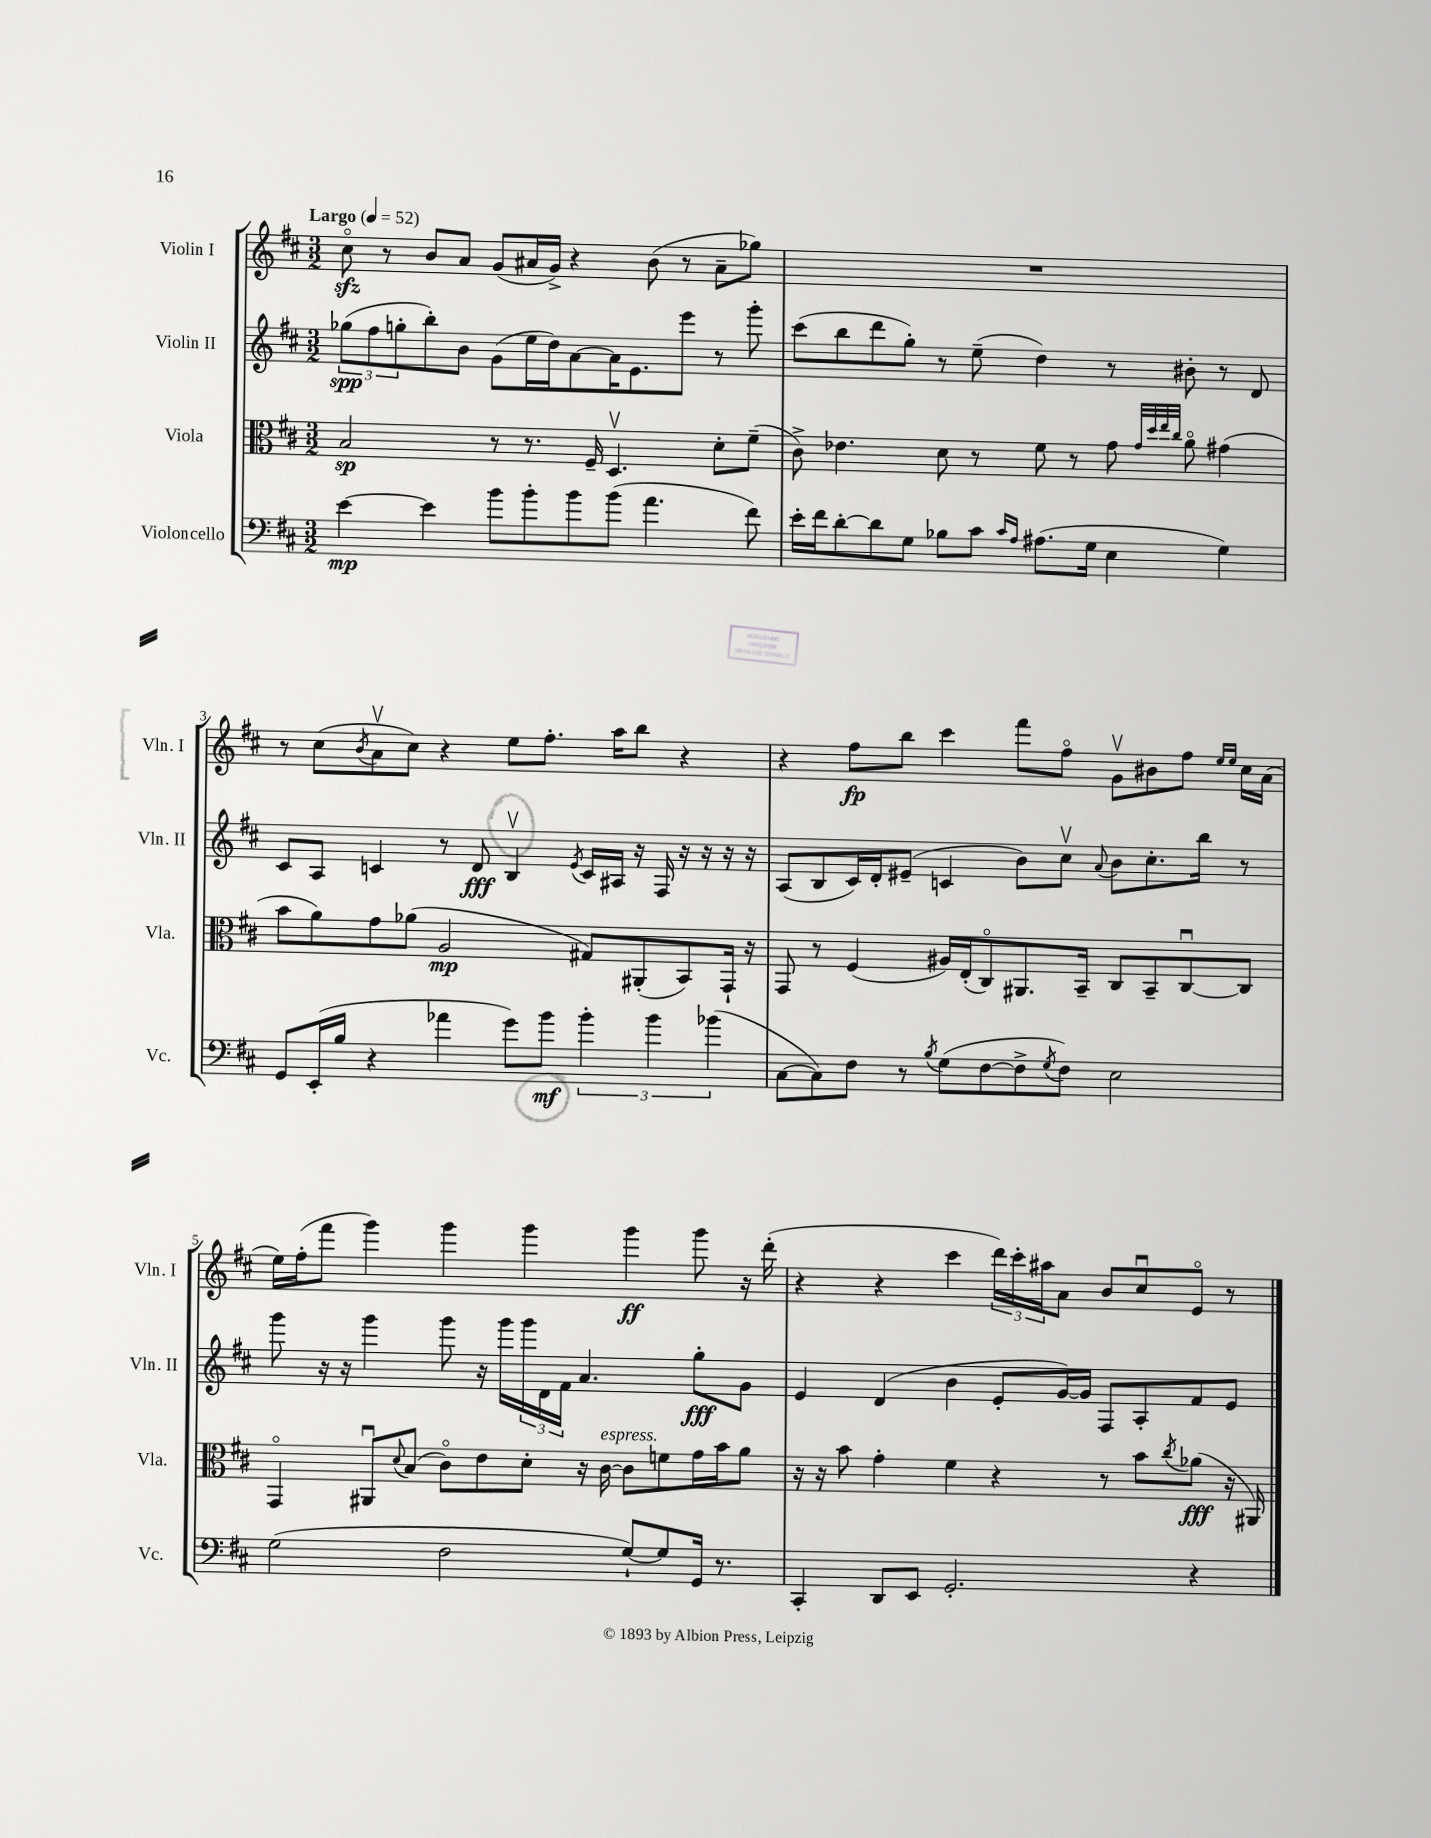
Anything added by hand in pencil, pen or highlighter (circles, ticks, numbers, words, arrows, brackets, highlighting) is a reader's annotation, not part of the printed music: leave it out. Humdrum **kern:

**kern	**kern	**kern	**kern
*staff4	*staff3	*staff2	*staff1
*clefF4	*clefC3	*clefG2	*clefG2
*k[f#c#]	*k[f#c#]	*k[f#c#]	*k[f#c#]
*M3/2	*M3/2	*M3/2	*M3/2
*MM52	*MM52	*MM52	*MM52
[4e	2B	(12gg-	8cc#o
.	.	12ff#	.
.	.	.	8r
.	.	12gg'	.
4e]	.	8bb')	8b
.	.	8b	8a
8b	8r	(8g	(8g
8b'	8.r	16ee	16a#
.	.	16dd)	16g^)
8b	.	[8a	4r
.	16F#~	.	.
(8b	4.Dv	16a]	.
.	.	8.e	.
4.a	.	.	(8b
.	.	8eee	8r
.	8d'	8r	8a#~
8f#)	(8f#~	8ggg'	8gg-)
=	=	=	=
16e'	8c#^)	(8ccc#	1.r
16f#	.	.	.
[8d'	4.e-	8bb	.
8d]	.	8ddd	.
8G	.	8gg')	.
8B-	8d	8r	.
8c#	8r	(8ee~	.
16qqc#	.	.	.
16qqA	.	.	.
(8.A#	8f#	4dd)	.
.	8r	.	.
16G	.	.	.
4E	8g	8r	.
.	32qqg	.	.
.	32qqdd	.	.
.	32qqee	.	.
.	32qqcc#	.	.
.	8ao	8b#'	.
4G)	(4g#	8r	.
.	.	8d	.
=	=	=	=
8GG	8b	8c#	8r
(16EE'	8a)	8A	(8cc#
16B	.	.	.
.	.	.	8qb
4r	8g	4c	8av
.	(8a-	.	8cc#)
4a-	2A	8r	4r
.	.	8d	.
8g)	.	4Bv	8ee
8b	.	.	8.ff#'
.	.	8qe	.
6b'	8G#)	16c	.
.	.	16A#	16aa
.	(8AA#'	16r	8bb
6b	.	.	.
.	.	16F#	.
.	8BB)	16r	4r
.	.	16r	.
(6b-	.	.	.
.	16GG`	16r	.
.	16r	16r	.
=	=	=	=
[8C#	8GG	(8A	4r
8C#])	8r	8B	.
8F#	(4F#	16c#)	8ff#
.	.	16d'	.
8r	.	(8e#~	8bb
8qB	.	.	.
(8G	16A#)	4c	4ccc#
.	(16E'	.	.
[8F#	8C#o)	.	.
8F#^]	8.AA#	8b)	8fff#
8qG	.	.	.
8F#)	.	8cc#v	8ff#o
.	16BB~	.	.
.	.	8qqa	.
2E	8C#	8b	8gv
.	8BB~	8.cc#'	8b#
.	[8C#u	.	8ff#
.	.	16bb	.
.	.	.	16qqee
.	.	.	16qqee
.	8C#]	8r	16cc#
.	.	.	(16a
=	=	=	=
(2G	4GGo	8ggg	16ee)
.	.	.	(16ff#'
.	.	16r	8fff#
.	.	16r	.
.	8AA#u	4ggg	4ggg)
.	8qqd	.	.
.	(8B	.	.
2F#	8c#o)	8ggg	4ggg
.	8e	16r	.
.	.	16ggg	.
.	8d'	24ggg	4ggg
.	.	24d	.
.	.	24f#	.
.	16r	4.a	.
.	[16c#	.	.
[8G`)	8c#]	.	4ggg
8G]	8f	.	.
16GG	16g	8gg'	8ggg
8.r	16b	.	.
.	8a	8g	16r
.	.	.	(16ddd'
=	=	=	=
4CC#'	16r	4e	4r
.	16r	.	.
.	8b	.	.
8DD	4g'	(4d	4r
8EE	.	.	.
2.GG'	4f#	4b	4ccc#
.	4r	8e'	24ddd)
.	.	.	24ccc#'
.	.	.	24aa#
.	.	[16g)	8a
.	.	16g]	.
.	8r	8F#	8b
.	8b	8A'	8cc#u
.	8qcc#	.	.
4r	(8a-	8f#	8eo
.	16r	8e	8r
.	16AA#)	.	.
==	==	==	==
*-	*-	*-	*-
